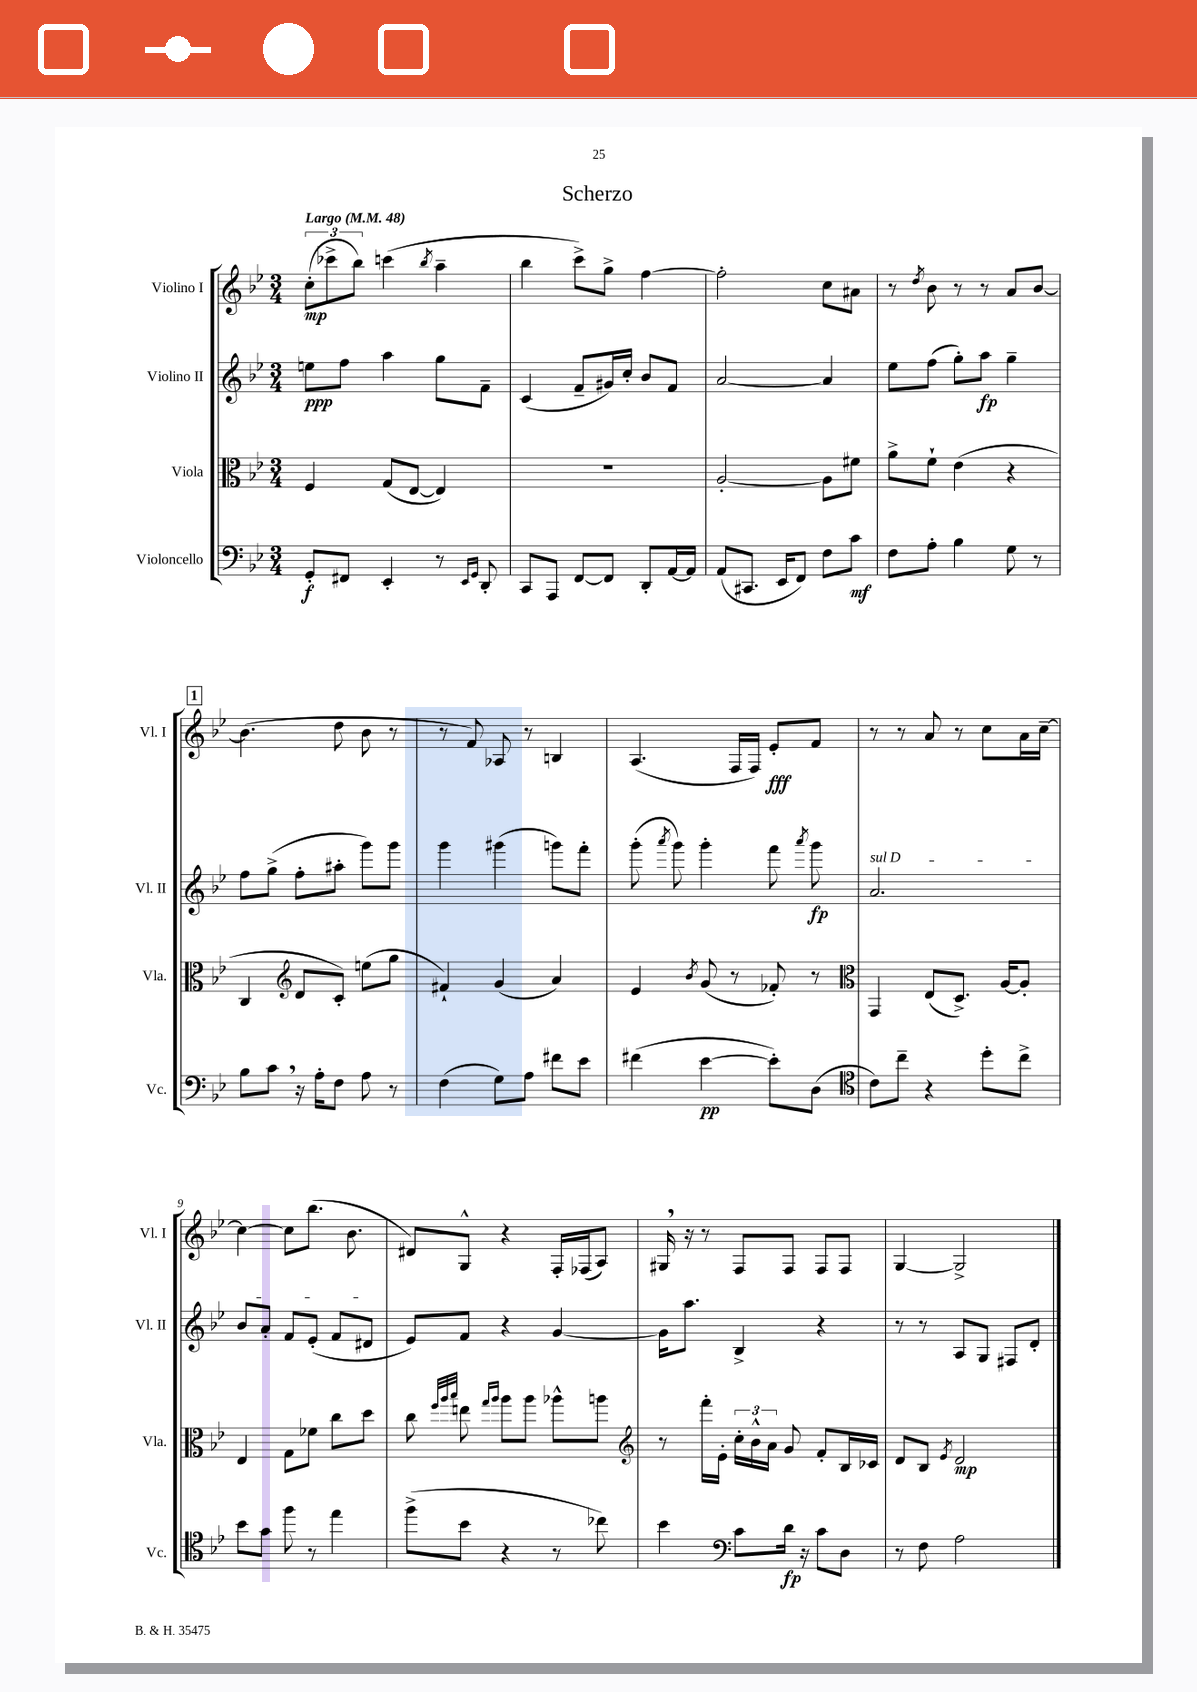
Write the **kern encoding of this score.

**kern	**kern	**kern	**kern
*staff4	*staff3	*staff2	*staff1
*clefF4	*clefC3	*clefG2	*clefG2
*k[b-e-]	*k[b-e-]	*k[b-e-]	*k[b-e-]
*M3/4	*M3/4	*M3/4	*M3/4
*MM48	*MM48	*MM48	*MM48
8GG'/L	4F/	8ee\L	(12cc'\L
.	.	.	12ccc-^\
8FF#/J	.	8ff\J	.
.	.	.	12bb-\J)
4EE-'/	(8G/L	4aa\	(4ccc\
.	[8E-/J	.	.
.	.	.	8qbb-/
8r	4E-/])	8gg\L	4aa~\
16qqEE-/LL	.	.	.
16qqGG/JJ	.	.	.
8DD'/	.	8f~\J	.
=	=	=	=
8CC/L	2.r	(4c/	4bb-\
8AAA/J	.	.	.
[8FF/L	.	8f~/L	8ccc^\L)
8FF/]J	.	16g#/L)	8gg^\J
.	.	16cc'/JJ	.
8DD'/L	.	8b-/L	[4ff\
[16AA/L	.	8f/J	.
16AA/]JJ	.	.	.
=	=	=	=
(8AA/L	[2A'/	[2a/	2ff'\]
8.CC#/J	.	.	.
16EE-/LK	.	.	.
8FF/J)	.	.	.
8F\L	8A\]L	4a/]	8cc\L
8c\J	8f#\J	.	8a#\J
=	=	=	=
8F\L	8a^\L	8ee-\L	8r
.	.	.	8qdd/
8A'\J	8f`\J	(8ff\J	8b-\
4B-\	(4e-\	8gg'\L)	8r
.	.	8aa\J	8r
8G\	4r	4gg~\	8a/L
8r	.	.	[8b-/J
=	=	=	=
8B-\L	4C/	8ff\L	(4.b-\]
8c\J	.	(8gg^\J	.
*	*clefG2	*	*
16r	8d/L	8ff'\L	.
16A'\LK	.	.	.
8F\J	8c'/J)	8aa#'\J	8dd\
8A\	(8ee\L	8ggg\L)	8b-\
8r	8gg\J	8ggg\J	8r
=	=	=	=
(4F\	4f#`/)	4ggg\	8r
.	.	.	8f/)
8G\L)	(4g/	(4ggg#\	8A-/
8A\J	.	.	8r
8f#\L	4a/)	8ggg\L)	4B/
8e-\J	.	8fff'\J	.
=	=	=	=
(4f#\	4e-/	(8ggg'\	(4.A/
.	.	8qaaa/	.
.	.	8ggg\)	.
.	8qb-/	.	.
[4e-\	(8g/	4ggg'\	.
.	8r	.	16F/LL
.	.	.	16F/JJ)
8e-'\]L)	8f-'/)	8fff\	8e-'/L
.	.	8qaaa/	.
(8D\J	8r	8ggg\	8f/J
=	=	=	=
*clefC4	*clefC3	*	*
8c\L)	4GG/	2.a/	8r
8cc~\J	.	.	8r
4r	(8E-/L	.	8a/
.	8.D^/J)	.	8r
8dd'\L	.	.	8cc\L
.	[16A/LK	.	.
8cc^\J	8A'/]J	.	16a\L
.	.	.	[16cc~\JJ
=	=	=	=
8b-\L	4E-/	8b-/L	4cc\_
8g\J	.	8a'/J	.
8ff\	8G\L	8f/L	8cc\]L
8r	8f-\J	(8e-'/J	(8.bb-\J
4ee-\	8cc\L	8f/L	.
.	.	.	8.b-\
.	8dd\J	8d#/J	.
=	=	=	=
(8ff^\L	8cc\	8e-/L)	8d#/L)
.	32qqff/LLL	.	.
.	32qqaa/	.	.
.	32qqbb-/JJJ	.	.
8b-\J	8ee\	8f/J	8G^^/J
.	16qqgg/LL	.	.
.	16qqaa/JJ	.	.
4r	8aa\L	4r	4r
.	8aa\J	.	.
8r	8aa-^^\L	[4g/	16F'/LL
.	.	.	(16F-/J
8cc-\)	8aa\J	.	8A/J)
=	=	=	=
*	*clefG2	*	*
4b-\	8r	16g\]LK	16G#/
.	.	8.aa\J	16r
.	16fff'\LL	.	8r
.	16e-'\JJ	.	.
*clefF4	*	*	*
8c\L	24cc'\LL	4B-^/	8F/L
.	24b-^^\	.	.
.	24a\JJ	.	.
16d\Jk	8g/	.	8F/J
16r	.	.	.
8c\L	8f'/L	4r	8F/L
8D\J	16B-/L	.	8F/J
.	16c-/JJ	.	.
=	=	=	=
8r	8d/L	8r	[4G/
8F\	8B-/J	8r	.
.	8qe-/	.	.
2A\	2d/	8A/L	2G^/]
.	.	8G/J	.
.	.	8F#/L	.
.	.	8d'/J	.
==	==	==	==
*-	*-	*-	*-
